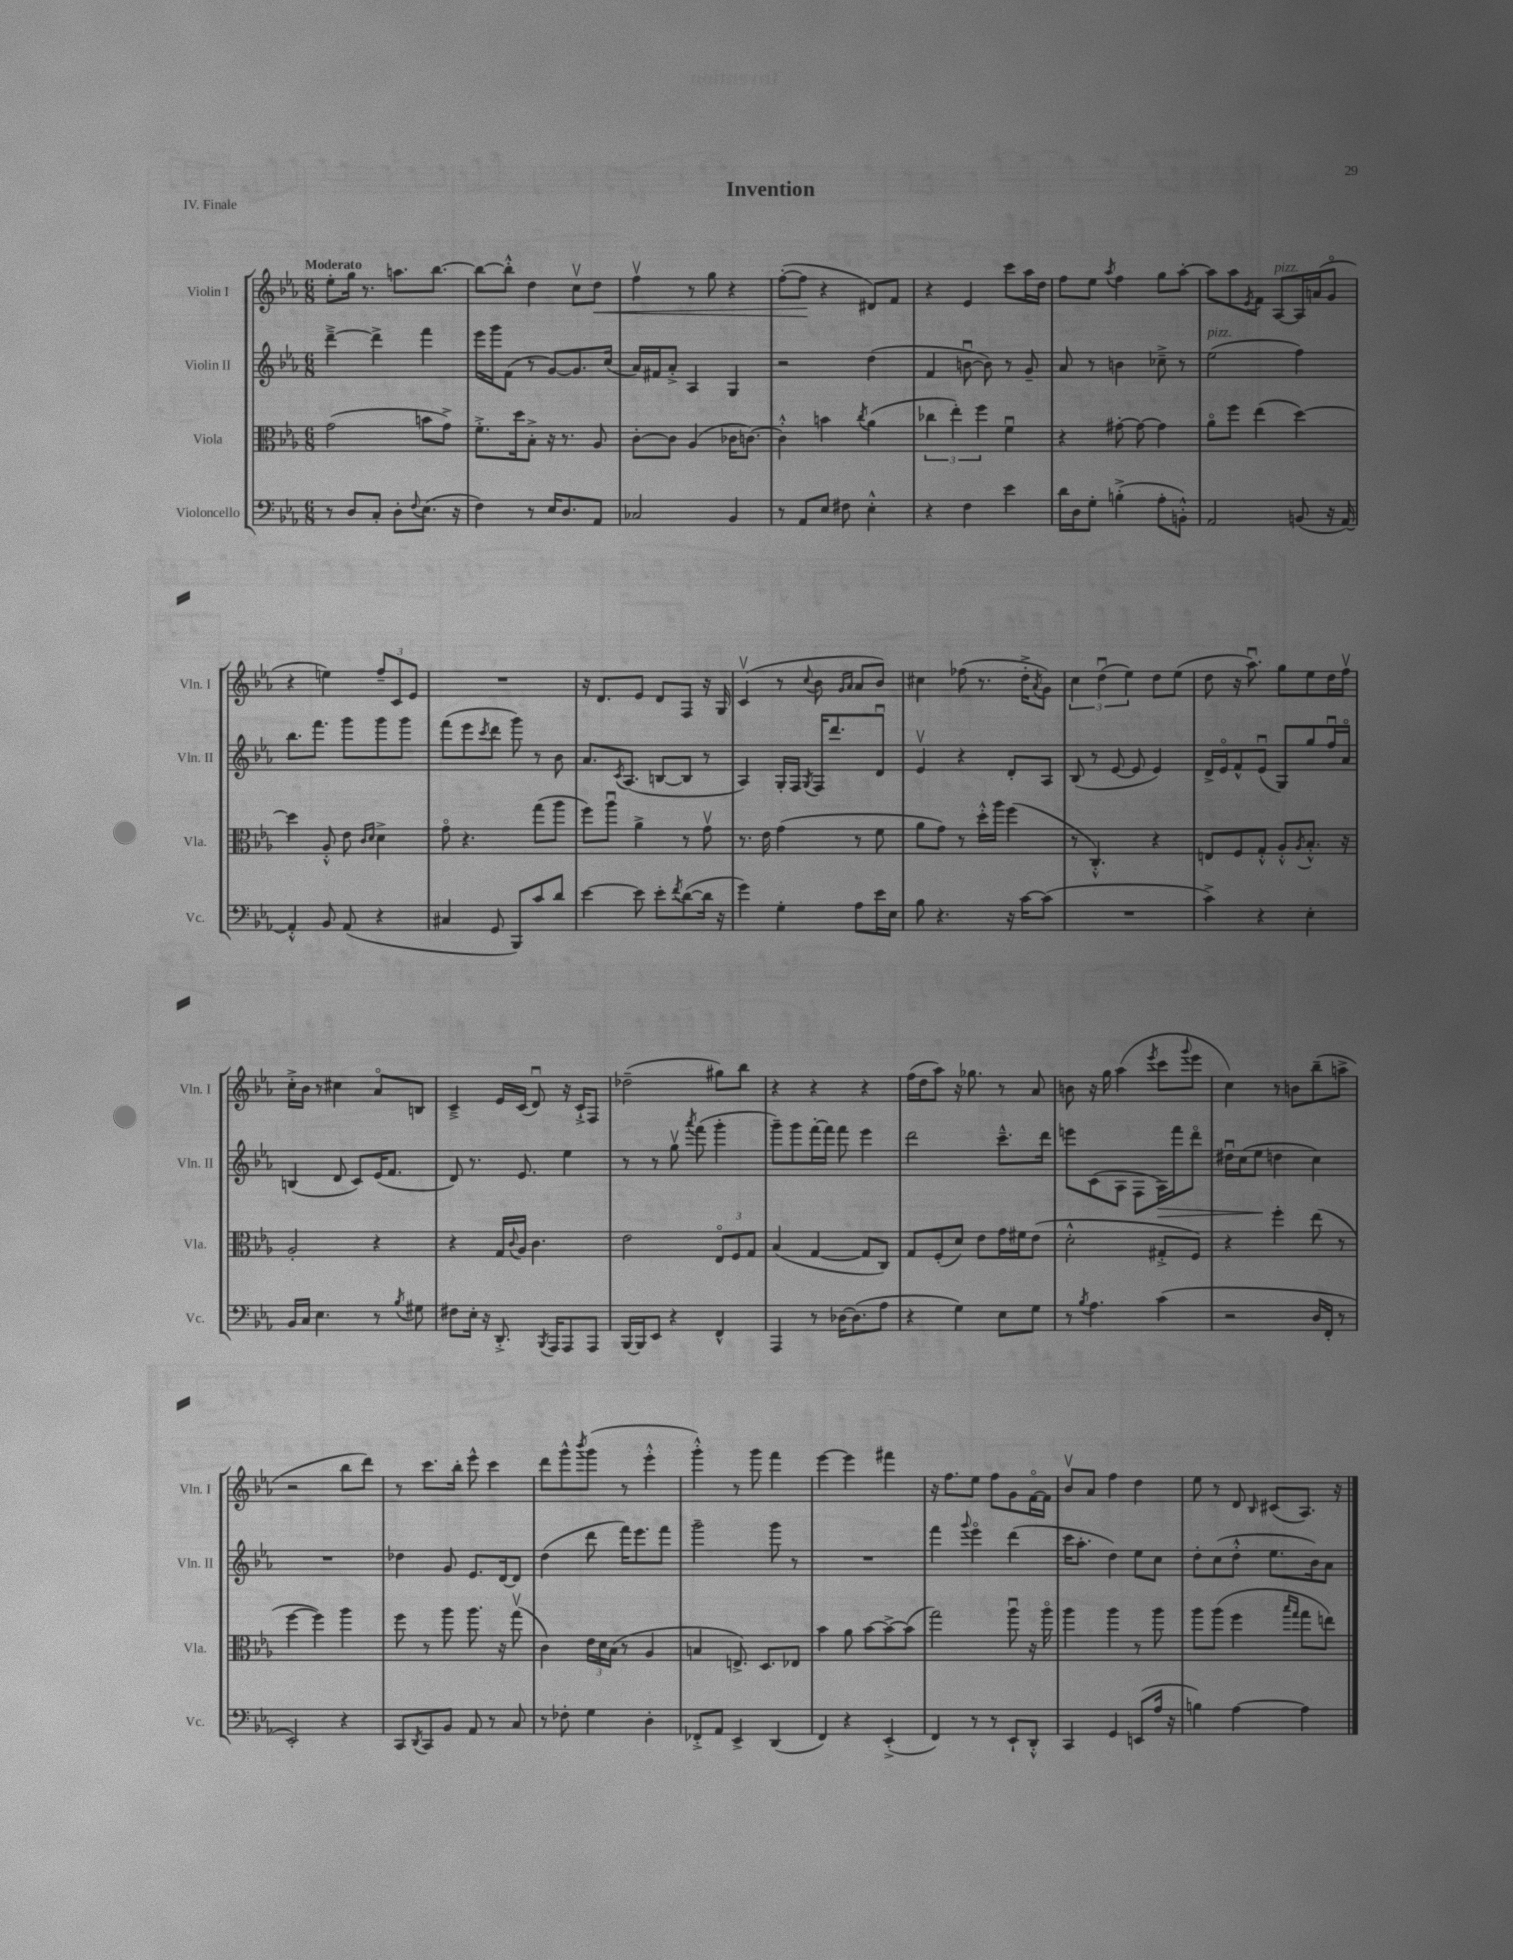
\header { title = "Invention" piece = "IV. Finale" }
<<
\new StaffGroup <<
\new Staff = "s0" \with { instrumentName = "Violin I" shortInstrumentName = "Vln. I" } {
    \clef treble \key ees \major \numericTimeSignature \time 6/8 \tempo "Moderato"
    ees''8-. g''16 r8. a''8. bes''8.~ |
    bes''8~ bes''8-.-^ d''4 c''8\upbow d''8\< |
    f''4\upbow r8 g''8 r4 |
    f''8~-.( f''8\! r4 dis'8) f'8 |
    r4 ees'4 c'''8 aes''16 d''16 |
    f''8 ees''8 \acciaccatura { aes''8 } f''4 g''8 aes''8~-. |
    aes''8 aes''8 \acciaccatura { ees'8 } f'8 aes8~^\markup { \italic "pizz." } aes16 a'16( g'8\flageolet |
    r4 e''4) \tuplet 3/2 { f''8-- c'8 ees'8 } |
    R2. |
    r16 d'8. ees'8 d'8 f8 r16 g16 |
    c'4\upbow( r8 \appoggiatura { c''8 } bes'8 \grace { g'16 aes'16 } aes'8 bes'8) |
    cis''4 fes''8( r8. d''16-.-> \acciaccatura { aes'8 } g'8) |
    \tuplet 3/2 { c''4 d''4\downbow( ees''4) } d''8 ees''8( |
    d''8 r16 aes''8.\downbow) g''8 ees''8 d''16 f''16\upbow |
    c''16-.-> bes'16 r8 cis''4 aes'8\flageolet b8 |
    c'4---> ees'16 c'16( d'8\downbow) r16 c'16-!-> f8 |
    des''2--( gis''8) bes''8 |
    r4 r4 r4 |
    f''16( d''16 aes''8) r16 ges''8. r8 aes'8 |
    b'8 r16 g''16 aes''4( \acciaccatura { ees'''8 } c'''8 \appoggiatura { g'''8 } ees'''8 |
    c''4) r8 b'8 bes''8--( a''8-> |
    r2 bes''8 d'''8) |
    r8 c'''8. bes''16-. ees'''8-^ c'''4 |
    d'''8 g'''8-^ \acciaccatura { bes'''8 } g'''8( r8 ees'''4-.-^ |
    g'''4-.-^) r8 g'''8 f'''4 |
    ees'''4~ ees'''4 fis'''4 |
    r16 f''8. ees''8 f''8 g'8 f'16~\flageolet f'16 |
    bes'8\upbow aes'8 f''4 d''4 |
    ees''8 r8 d'8 \grace { bes16 } cis'8( aes8.) r16 \bar "|." |
}
\new Staff = "s1" \with { instrumentName = "Violin II" shortInstrumentName = "Vln. II" } {
    \clef treble \key ees \major \numericTimeSignature \time 6/8
    d'''4~---> d'''4-> f'''4 |
    ees'''16 g'''16 f'8( r8 g'8~) g'8. c''16( |
    aes'16) fis'16 aes'8-.-> aes4 g4 |
    r2 d''4( |
    f'4 b'8~\downbow b'8) r8 g'8-- |
    aes'8 r8 b'4 ces''8---> r8 |
    ees''2^\markup { \italic "pizz." }( f''4) |
    bes''8. f'''8. g'''8 g'''8 g'''8 |
    f'''8( ees'''8 \acciaccatura { c'''8 } d'''8 g'''8) r8 bes'8 |
    aes'8. \acciaccatura { c'8 } aes8.( b8~ b8 r8 |
    aes4) g16-. f16 \acciaccatura { g8 } f16 d'''8. d'8\downbow |
    ees'4\upbow r4 d'8-. aes8 |
    bes8( r8 ees'8~ ees'8 ees'4) |
    d'16-> ees'16\flageolet f'8-^ ees'8\downbow( g8) g''8 f''16\downbow aes'16\flageolet |
    b4( d'8 c'8) ees'16( f'8. |
    d'8) r8. ees'8. ees''4 |
    r8 r8 g''8\upbow \acciaccatura { aes'''8 } f'''8( g'''4-. |
    g'''8--) g'''8 f'''16~-. f'''16 f'''8 ees'''4 |
    d'''2 c'''8.---^ d'''16 |
    e'''8 c'8( aes8 f8 aes16\>) f'''16 d'''8\flageolet |
    dis''16\downbow c''16( ees''8\! d''4 c''4) |
    R2. |
    des''4 g'8 ees'8. d'16~ d'8 |
    d''4( d'''8 f'''16) ees'''8. f'''8 |
    g'''2-- g'''8 r8 |
    R2. |
    f'''4 \appoggiatura { g'''8 } ees'''4\flageolet d'''4( |
    c'''16 aes''8.-. d''4) ees''8 c''8 |
    d''8-. c''8( d''8-.-^ ees''8. bes'16) aes'8 \bar "|." |
}
\new Staff = "s2" \with { instrumentName = "Viola" shortInstrumentName = "Vla." } {
    \clef alto \key ees \major \numericTimeSignature \time 6/8
    g'2( b'8 g'8->) |
    f'8.-.-> d''16 bes8-.-> r16 r8. aes8 |
    c'8~-. c'8 aes4( ces'16 c'8.~) |
    c'4-.-^ b'4 \acciaccatura { c''8 } aes'4( |
    \tuplet 3/2 { ces''4 ees''4-.) f''4 } f'4\downbow |
    r4 gis'8~-. gis'8~ gis'4 |
    aes'8\flageolet f''8 ees''4( d''4~) |
    d''4 aes8-.-^ ees'8 \grace { c'16 d'16 } d'4-> |
    g'8\flageolet r4. g''8( aes''8 |
    f''8) aes''8\downbow aes'4-> r8 g'8\upbow |
    r8. ees'16 g'4( r8 f'8 |
    aes'8 g'8) r8 d''16-.-^ aes''16 f''4( |
    r8 c4.-.-^) r4 |
    e8 f8 g8-.-^ aes8-.-^ \acciaccatura { aes8 } bes8.-.-^ r16 |
    aes2-. r4 |
    r4 g16 \appoggiatura { c'8 } aes16 c'4. |
    ees'2 \tuplet 3/2 { ees8\flageolet f8 g8 } |
    bes4( g4~ g8 c8) |
    g8 f8-.( d'8) ees'8 g'16 fis'16 ees'8( |
    d'2-.-^ gis8-.-> f8) |
    r4 f''4-. ees''8( r8 |
    f''4~ f''4) aes''4 |
    f''8 r8 aes''8 aes''8. r16 g''8\upbow( |
    c'4) \tuplet 3/2 { ees'16 d'16 bes16( } r8 aes4 |
    b4 e8.->) d8. ees8 |
    bes'4 aes'8 bes'8~ bes'8~-> bes'8( |
    g''2) aes''8\downbow r16 aes''16\flageolet |
    aes''4 aes''4 r8 aes''8 |
    aes''8 aes''8( f''4 \grace { bes''16 g''16 } g''8 e''8) \bar "|." |
}
\new Staff = "s3" \with { instrumentName = "Violoncello" shortInstrumentName = "Vc." } {
    \clef bass \key ees \major \numericTimeSignature \time 6/8
    r8 d8 c8-. d8-. \appoggiatura { f8 } ees8.( r16 |
    f4) r8 ees16 d8. aes,8 |
    ces2 bes,4 |
    r8 aes,8 ees8 fis8 ees4-.-^ |
    r4 f4 ees'4 |
    d'16 d16 g8-. b4-.->( aes8-. b,8-.-^) |
    aes,2 b,8( r16 aes,16~) |
    aes,4-.-^ bes,8 aes,8( r4 |
    cis4 g,8 bes,,8) c'8 d'8 |
    ees'4~ ees'8 ees'8-. \acciaccatura { f'8 } d'8~( d'16 r16 |
    g'4) g4-. aes8 ees'16 ees16 |
    bes8 r4. r16 c'16~ c'8( |
    R2. |
    c'4->) r4 ees4-. |
    bes,16 c16 ees4. r8 \acciaccatura { bes8 } gis8 |
    fis8 ees16-. r16 d,8.-.-> \acciaccatura { bes,,8 } aes,,16 aes,,8 aes,,8 |
    bes,,16~ bes,,16 ees,8 r4 f,4-^ |
    aes,,4 r8 des16~ des8.( aes8 |
    r4 g4) ees8 g8 |
    r8 \acciaccatura { bes8 } aes4. c'4( |
    r2 d16 f,16-. r8 |
    ees,2-.) r4 |
    c,8 \acciaccatura { d,8 } c,8 bes,8 aes,8 r8 c8 |
    r8 fes8-. g4 d4-. |
    fes,8-.-> aes,8 ees,4-> d,4( |
    f,4) r4 ees,4-.->( |
    f,4) r8 r8 ees,8-! d,8-.-^ |
    c,4 g,4 e,8( aes16 r16 |
    b4) aes4~ aes4 \bar "|." |
}
>>
>>
\layout { \context { \Score \remove "Bar_number_engraver" } }
